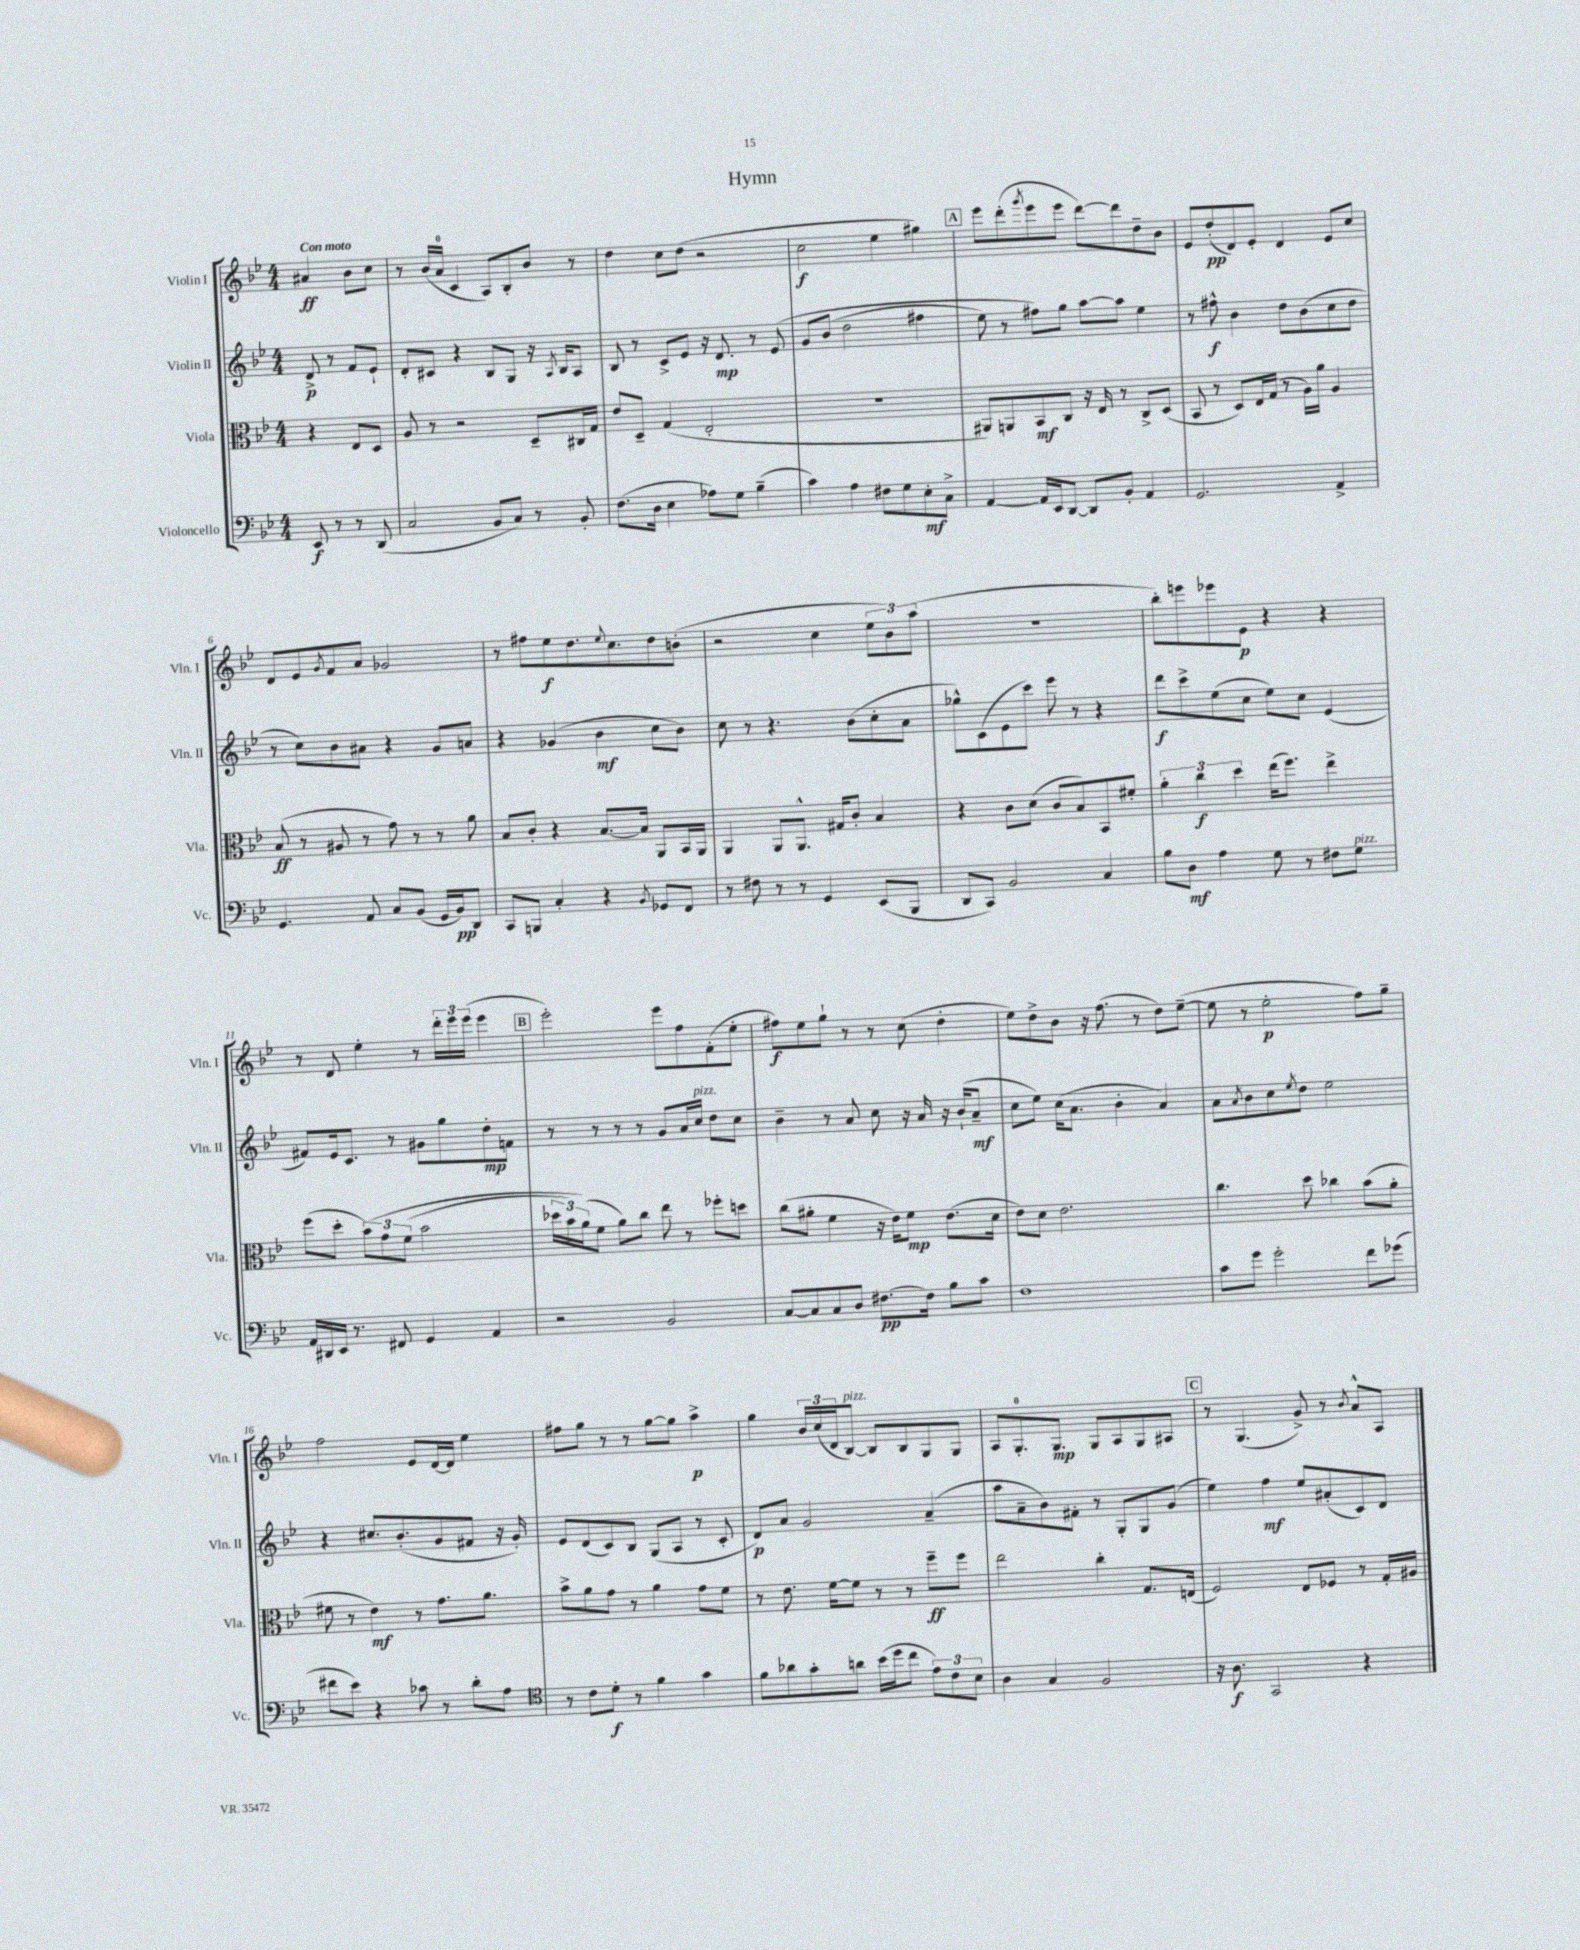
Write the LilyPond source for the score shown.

\header { title = "Hymn" }
<<
\new StaffGroup <<
\new Staff = "s0" \with { instrumentName = "Violin I" shortInstrumentName = "Vln. I" } {
    \clef treble \key bes \major \numericTimeSignature \time 4/4 \partial 2 \tempo "Con moto"
    ais'4\ff bes'8 c''8 |
    r8 bes'16( a'16-0 c'4 a8) bes8-. bes'8 r8 |
    d''4 c''8 d''8( r2 |
    c''2\f ees''4 gis''4) |
    \mark \markup { \box "A" } ees'''8 d'''8-.( \acciaccatura { g'''8 } ees'''8 ees'''8 d'''8~) d'''8 d''8-- bes'8 |
    ees'8 d''8-.\pp( d'8) ees'8-. d'4 ees'8 c''8 |
    d'8 ees'8 \acciaccatura { g'8 } f'8 a'8 ges'2 |
    r8 fis''8 ees''8\f d''8. \appoggiatura { ees''8 } c''8. d''8 b'8-.( |
    r2 c''4 \tuplet 3/2 { ees''8 bes'8) a''8( } |
    R1 |
    bes''8-.) e'''8 ees'''8 ees'8\p r4 r4 |
    r8 d'8 ees''4-. r8 \tuplet 3/2 { d'''16-. ees'''16 ees'''16( } ees'''4 |
    \mark \markup { \box "B" } ees'''2-.) ees'''8 f''8 f'8-.( ees''8-. |
    fis''8\f) ees''8 g''8-! r8 r8 c''8( d''4-. |
    ees''8) d''8-> bes'8 r16 f''8.( r8 d''8) ees''8~--( |
    ees''8 r8 ees''2-.\p f''8) g''8-- |
    f''2 ees'8 d'16~ d'16 ees''4 |
    fis''8 g''8 r8 r8 g''8~ g''8 a''4->\p |
    g''4 \tuplet 3/2 { bes'16 c''16( d'16 } bes8~^\markup { \italic "pizz." }) bes8 bes8 g8 g8 |
    a8 g8.-0-. g8.\mp g8 a8 g8 ais8 |
    \mark \markup { \box "C" } r8 g4.( g'8->) r8 \acciaccatura { bes'8 } a'8-^ a8 \bar "|." |
}
\new Staff = "s1" \with { instrumentName = "Violin II" shortInstrumentName = "Vln. II" } {
    \clef treble \key bes \major \numericTimeSignature \time 4/4 \partial 2
    d'8->\p r8 f'8 ees'8-! |
    d'8-. cis'8 r4 bes8 g8 r16 \acciaccatura { a8 } bes16 a8 |
    bes8 r8 c'8-> ees'8 r16 d'8.\mp r8 ees'8\( |
    g'8 bes'8( d''2 fis''4 |
    \mark \markup { \box "A" } ees''8) r8 fis''8\) g''8 a''8~ a''8 ees''4 |
    r8 fis''8-^\f bes'4 d''8 bes'8( c''8 d''8 |
    r8 c''8) bes'8 ais'8 r4 g'8 a'8 |
    r4 ges'4( bes'4\mf c''8 bes'8) |
    c''8 r8 r4. bes'8( c''8-. a'8 |
    ges''8-^) c'8( ees'8 c'''8) ees'''8 r8 r4 |
    d'''8\f c'''8-> ees''8( c''8 ees''8) c''8 ees'4( |
    fis'8) ees'16 c'8. r8 gis'8 g''8 d''8-.\mp f'8 |
    \mark \markup { \box "B" } r8 r8 r8 r8 g'8 a'16 c''16^\markup { \italic "pizz." } d''8 c''8 |
    bes'4-- r8 a'8 c''8 r16 a'16 r16 bes'16-!( a'8--\mf |
    c''8 ees''8) c''16( a'8. bes'4-. a'4) |
    a'8 \acciaccatura { a'8 } bes'8 c''8 \acciaccatura { ees''8 } d''8 ees''2 |
    r4 cis''8. bes'8.-.( g'8 fis'8 r16 g'16-.) |
    ees'8 d'8( c'8) bes8 g8( a8 r8 c'8-. |
    d'8\p) a'8 g'2 a'4--( |
    a''8 a'8-- bes'8) fis'8-. r8 g8-. g8 g'8( |
    \mark \markup { \box "C" } ees''4) f''4\mf ees''8 ais'8-.( c'8) d'8 \bar "|." |
}
\new Staff = "s2" \with { instrumentName = "Viola" shortInstrumentName = "Vla." } {
    \clef alto \key bes \major \numericTimeSignature \time 4/4 \partial 2
    r4 ees8 d8 |
    a8 r8 r2 d8-- cis16 g16 |
    ees'8 d8-- g4( ees2-. |
    R1 |
    \mark \markup { \box "A" } ais,8) a,8 bes,8\mf c8 r16 ees16 r8 c8-> d8( |
    bes,8 r8 d8) ees16 g16( r8 a16) a'16 a4 |
    bes8\ff( r8 ais8 r8 g'8) r8 r8 a'8 |
    bes8 c'8-. r4 bes8.~ bes16 a,8 bes,16 a,16 |
    a,4 a,8 a,8.-^ gis16 c'8-. bes4 |
    r4 c'8 d'8( c'8 bes8) bes,8 fis'8-. |
    \tuplet 3/2 { a'4-. c''4\f d''4 } ees''16( f''8.) ees''4-> |
    f''8( d''8-. \tuplet 3/2 { bes'8)\( g'8 f'8( } bes'2 |
    \mark \markup { \box "B" } \tuplet 3/2 { des''16 bes'16) a'16(\) } f'8 a'8) c''8 ees''8 r8 fes''8-. d''8 |
    c''8( ais'8-. f'4 r16 ees'16) f'8\mp ees'8.( d'16 |
    ees'8) d'8 ees'2. |
    c''4. d''8 ces''4 bes'8( a'8-. |
    fis'8 r8 ees'4\mf) r8 g'8. a'8. |
    bes'8-> a'8 g'8 r8 a'4 g'8 f'8 |
    r8 ees'8. f'16~ f'8 r8 r8 f''8--\ff f''8 |
    ees''2 c''4-. g8. e16( |
    \mark \markup { \box "C" } f2) ees8 fes8 r8 g16-. ais16 \bar "|." |
}
\new Staff = "s3" \with { instrumentName = "Violoncello" shortInstrumentName = "Vc." } {
    \clef bass \key bes \major \numericTimeSignature \time 4/4 \partial 2
    ees,8\f r8 r8 d,8( |
    c2 bes,8 c8) r8 bes,8-. |
    f8.( d16 ees4 aes8) g8 bes4--( |
    c'4) a4 fis8 g8 ees8-.\mf c8-> |
    \mark \markup { \box "A" } a,4~ a,16 ees,16 d,8~ d,8 bes,8-. a,4 |
    g,2. a,4-> |
    g,4. a,8 c8 bes,8( g,16 bes,16\pp) d,8 |
    c,8 b,,8 c4-. r4 \acciaccatura { bes,8 } ges,8 f,8 |
    r8 fis8 r8 r8 g,4 ees,8( bes,,8 |
    d,8 c,8) bes,2 c4 |
    bes8 d8\mf a4 g8 r8 fis8 g8^\markup { \italic "pizz." } |
    a,16 dis,16 ees,16 r8. fis,8 g,4 a,4 |
    \mark \markup { \box "B" } r2 bes,2 |
    c8~ c8 c8 d8 fis8.~\pp fis16 bes8 c'8 |
    f1 |
    c'8 g'8 g'2-. f'8 ges'8( |
    fis'8 ees'8) r4 ces'8 r8 d'8-. a8 |
    \clef tenor r8 c'8 d'8-.\f r8 f'4 g'4 |
    f'8 aes'8 g'8-. a'8 bes'16( d''16 c''8 \tuplet 3/2 { ees'8) c'8 bes8 } |
    a4 g4 f2 |
    \mark \markup { \box "C" } r16 a8.\f g,2 r4 \bar "|." |
}
>>
>>
